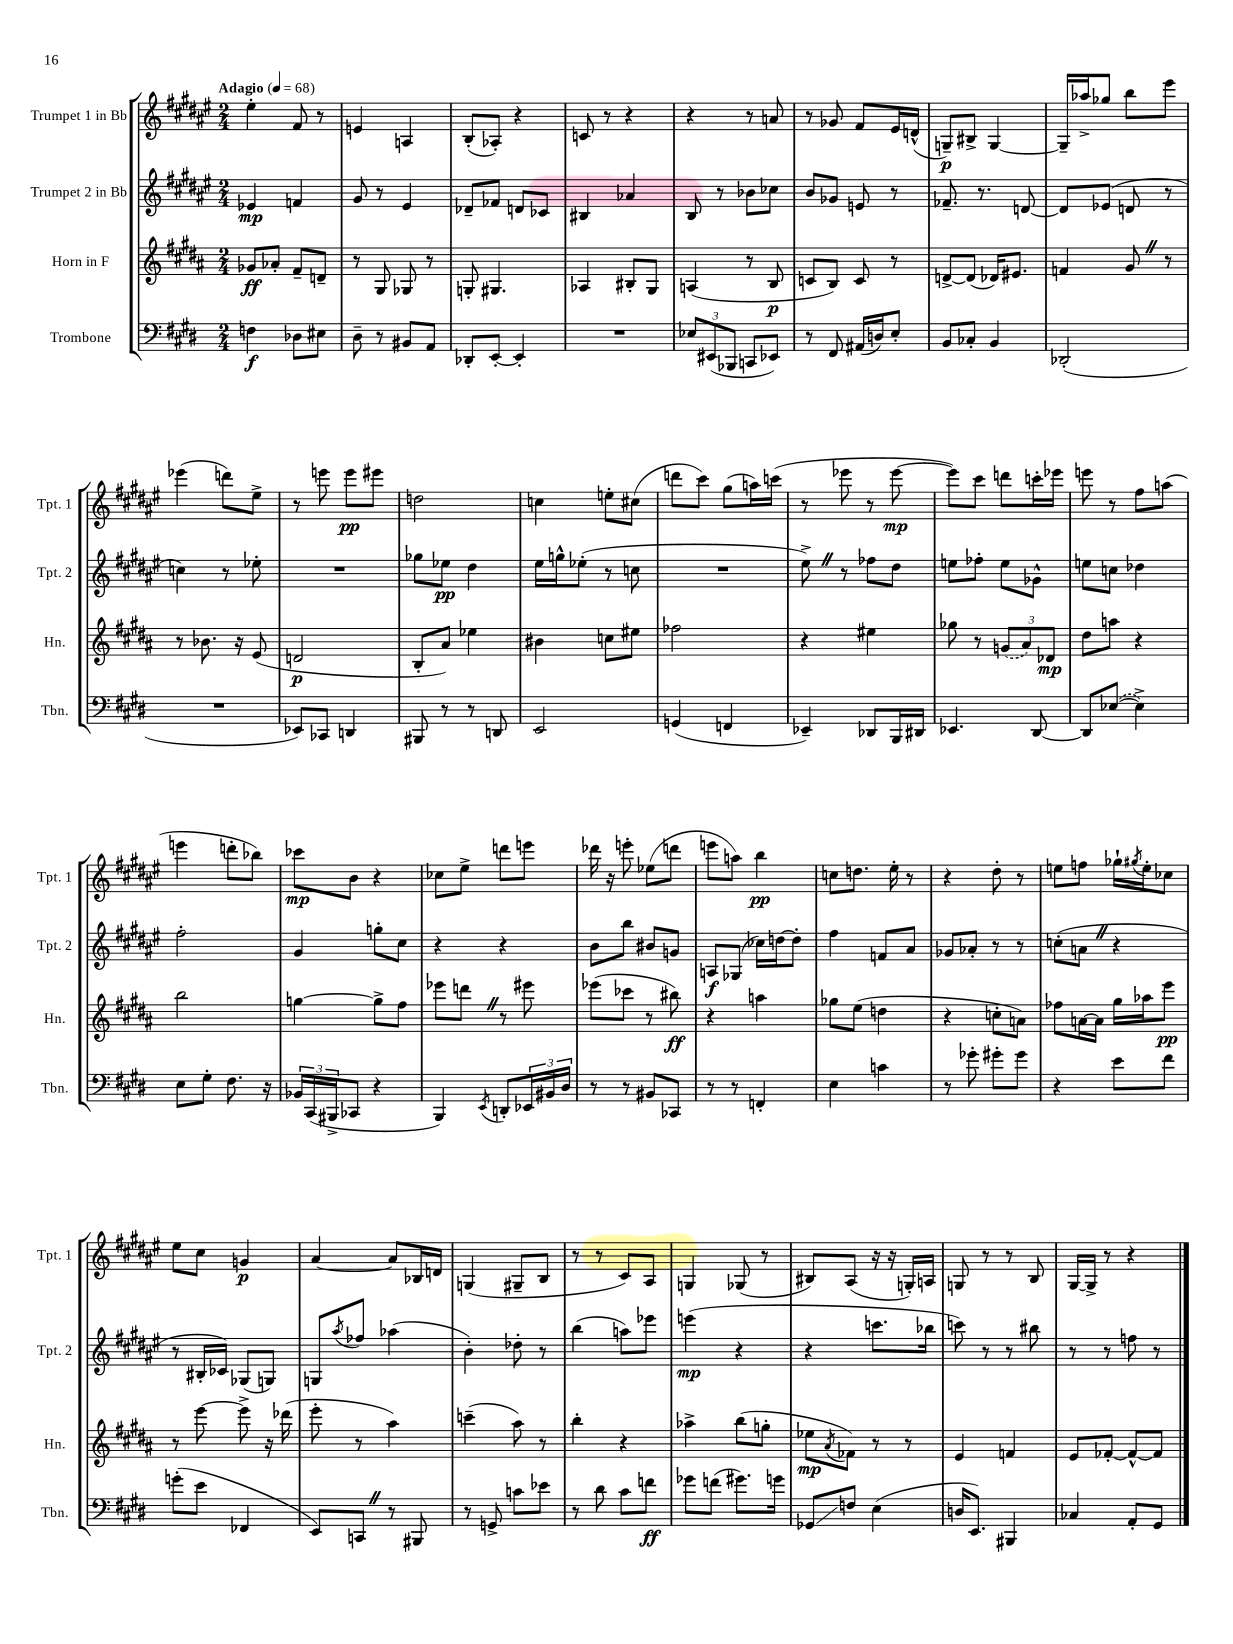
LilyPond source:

<<
\new StaffGroup <<
\new Staff = "s0" \with { instrumentName = "Trumpet 1 in Bb" shortInstrumentName = "Tpt. 1" } {
    \clef treble \key fis \major \numericTimeSignature \time 2/4 \tempo "Adagio" 4 = 68
    eis''4-. fis'8 r8 |
    e'4 a4 |
    b8-.( aes8-.) r4 |
    c'8 r8 r4 |
    r4 r8 a'8 |
    r8 ges'8 fis'8 eis'16 d'16-^( |
    g8--\p) bis8-> g4~ |
    g16-- aes''16-> ges''8 b''8 eis'''8 |
    ees'''4( d'''8) eis''8-> |
    r8 e'''8 e'''8\pp eis'''8 |
    d''2 |
    c''4 e''8-. cis''8( |
    d'''8 cis'''8) gis''8( a''16) c'''16( |
    r8 ees'''8 r8 ees'''8~\mp |
    ees'''8) cis'''8 d'''8 c'''16-. ees'''16 |
    e'''8 r8 fis''8 a''8( |
    e'''4 d'''8-. bes''8) |
    ces'''8\mp b'8 r4 |
    ces''8 eis''8-> d'''8 e'''8 |
    des'''16 r16 e'''8-. ees''8( d'''8 |
    e'''8 a''8) b''4\pp |
    c''8 d''8. eis''16-. r8 |
    r4 dis''8-. r8 |
    e''8 f''8 ges''16-! \acciaccatura { gis''8 } e''16-. ces''8 |
    eis''8 cis''8 g'4\p |
    ais'4~ ais'8 bes16 d'16 |
    g4( gis8-- b8 |
    r8 r8 cis'8) ais8 |
    g4 ges8( r8 |
    bis8) ais8( r16 r16 g16-.) a16 |
    g8 r8 r8 b8 |
    gis16~ gis16-> r8 r4 \bar "|." |
}
\new Staff = "s1" \with { instrumentName = "Trumpet 2 in Bb" shortInstrumentName = "Tpt. 2" } {
    \clef treble \key fis \major \numericTimeSignature \time 2/4
    ees'4\mp f'4 |
    gis'8 r8 eis'4 |
    des'8-- fes'8 d'8 ces'8 |
    bis4 aes'4 |
    b8 r8 bes'8 ces''8 |
    b'8 ges'8 e'8 r8 |
    fes'8.-- r8. d'8~ |
    d'8 ees'8( d'8 r8 |
    c''4) r8 ees''8-. |
    R2 |
    ges''8 ees''8\pp dis''4 |
    eis''16 g''16-^ ees''8-.( r8 c''8 |
    R2 |
    eis''8->) \once \override BreathingSign.text = \markup { \musicglyph "scripts.caesura.straight" } \breathe r8 fes''8 dis''8 |
    e''8 fes''8-. e''8 ges'8-^ |
    e''8 c''8 des''4 |
    fis''2-. |
    gis'4 g''8-. cis''8 |
    r4 r4 |
    b'8 b''8 bis'8 g'8 |
    a8\f ges8( ces''16) d''16~ d''8-. |
    fis''4 f'8 ais'8 |
    ges'8 aes'8-. r8 r8 |
    c''8-.( a'8 \once \override BreathingSign.text = \markup { \musicglyph "scripts.caesura.straight" } \breathe r4 |
    r8 bis16-. ces'16) ges8( g8) |
    g8 \acciaccatura { ais''8 } fes''8 aes''4( |
    b'4-.) des''8-. r8 |
    b''4( a''8) ees'''8 |
    e'''4\mp( r4 |
    r4 c'''8. bes''16 |
    c'''8) r8 r8 bis''8 |
    r8 r8 f''8 r8 \bar "|." |
}
\new Staff = "s2" \with { instrumentName = "Horn in F" shortInstrumentName = "Hn." } {
    \clef treble \key b \major \numericTimeSignature \time 2/4
    ges'8\ff aes'8-. fis'8-- d'8-- |
    r8 gis8 ges8 r8 |
    g8-. gis4. |
    aes4 bis8-. gis8 |
    a4( r8 b8\p |
    c'8 b8) c'8 r8 |
    d'8~-> d'8( des'16) eis'8. |
    f'4 gis'8 \once \override BreathingSign.text = \markup { \musicglyph "scripts.caesura.straight" } \breathe r8 |
    r8 bes'8. r16 e'8( |
    d'2\p |
    b8-. ais'8) ees''4 |
    bis'4 c''8 eis''8 |
    fes''2 |
    r4 eis''4 |
    ges''8 r8 \tuplet 3/2 { \once \slurDashed g'8( ais'8) des'8\mp } |
    dis''8 a''8 r4 |
    b''2 |
    g''4~ g''8-> fis''8 |
    ees'''8 d'''8 \once \override BreathingSign.text = \markup { \musicglyph "scripts.caesura.straight" } \breathe r8 eis'''8 |
    ees'''8( ces'''8 r8 bis''8\ff) |
    r4 a''4 |
    ges''8 e''8( d''4 |
    r4 c''8-. a'8) |
    fes''8 a'16~ a'16 gis''16 aes''16 e'''8\pp |
    r8 e'''8~ e'''8-> r16 des'''16( |
    e'''8-. r8 ais''4) |
    c'''4--( ais''8) r8 |
    b''4-. r4 |
    aes''4-> b''8( g''8-. |
    ees''8\mp \acciaccatura { ais'8 } fes'8) r8 r8 |
    e'4 f'4 |
    e'8 fes'8~-. fes'8~-^ fes'8 \bar "|." |
}
\new Staff = "s3" \with { instrumentName = "Trombone" shortInstrumentName = "Tbn." } {
    \clef bass \key e \major \numericTimeSignature \time 2/4
    f4\f des8 eis8 |
    dis8-- r8 bis,8 a,8 |
    des,8-. e,8~-. e,4-. |
    R2 |
    \tuplet 3/2 { ees8 eis,8( bes,,8 } c,8 ees,8) |
    r8 fis,8 ais,16( d16) e8-. |
    b,8 ces8-. b,4 |
    des,2-.( |
    R2 |
    ees,8) ces,8 d,4 |
    bis,,8 r8 r8 d,8 |
    e,2 |
    g,4( f,4 |
    ees,4--) des,8 b,,16 dis,16 |
    ees,4. dis,8~ |
    dis,8 \once \slurDashed ees8~( ees4->) |
    e8 gis8-. fis8. r16 |
    \tuplet 3/2 { bes,16 cis,16( bis,,16-> } ces,8 r4 |
    b,,4) \acciaccatura { e,8 } d,8-. \tuplet 3/2 { ees,16 bis,16 dis16 } |
    r8 r8 bis,8 ces,8 |
    r8 r8 f,4-. |
    e4 c'4 |
    r8 ges'8-. gis'8-. gis'8 |
    r4 e'8 fis'8 |
    g'8-.( e'8 fes,4 |
    e,8) c,8 \once \override BreathingSign.text = \markup { \musicglyph "scripts.caesura.straight" } \breathe r8 bis,,8 |
    r8 g,8-> c'8 ees'8 |
    r8 dis'8 cis'8 f'8\ff |
    ges'8 f'8( gis'8.) g'16 |
    ges,8\glissando f8 e4( |
    d16 e,8.) bis,,4 |
    ces4 a,8-. gis,8 \bar "|." |
}
>>
>>
\layout { \context { \Score \remove "Bar_number_engraver" } }
